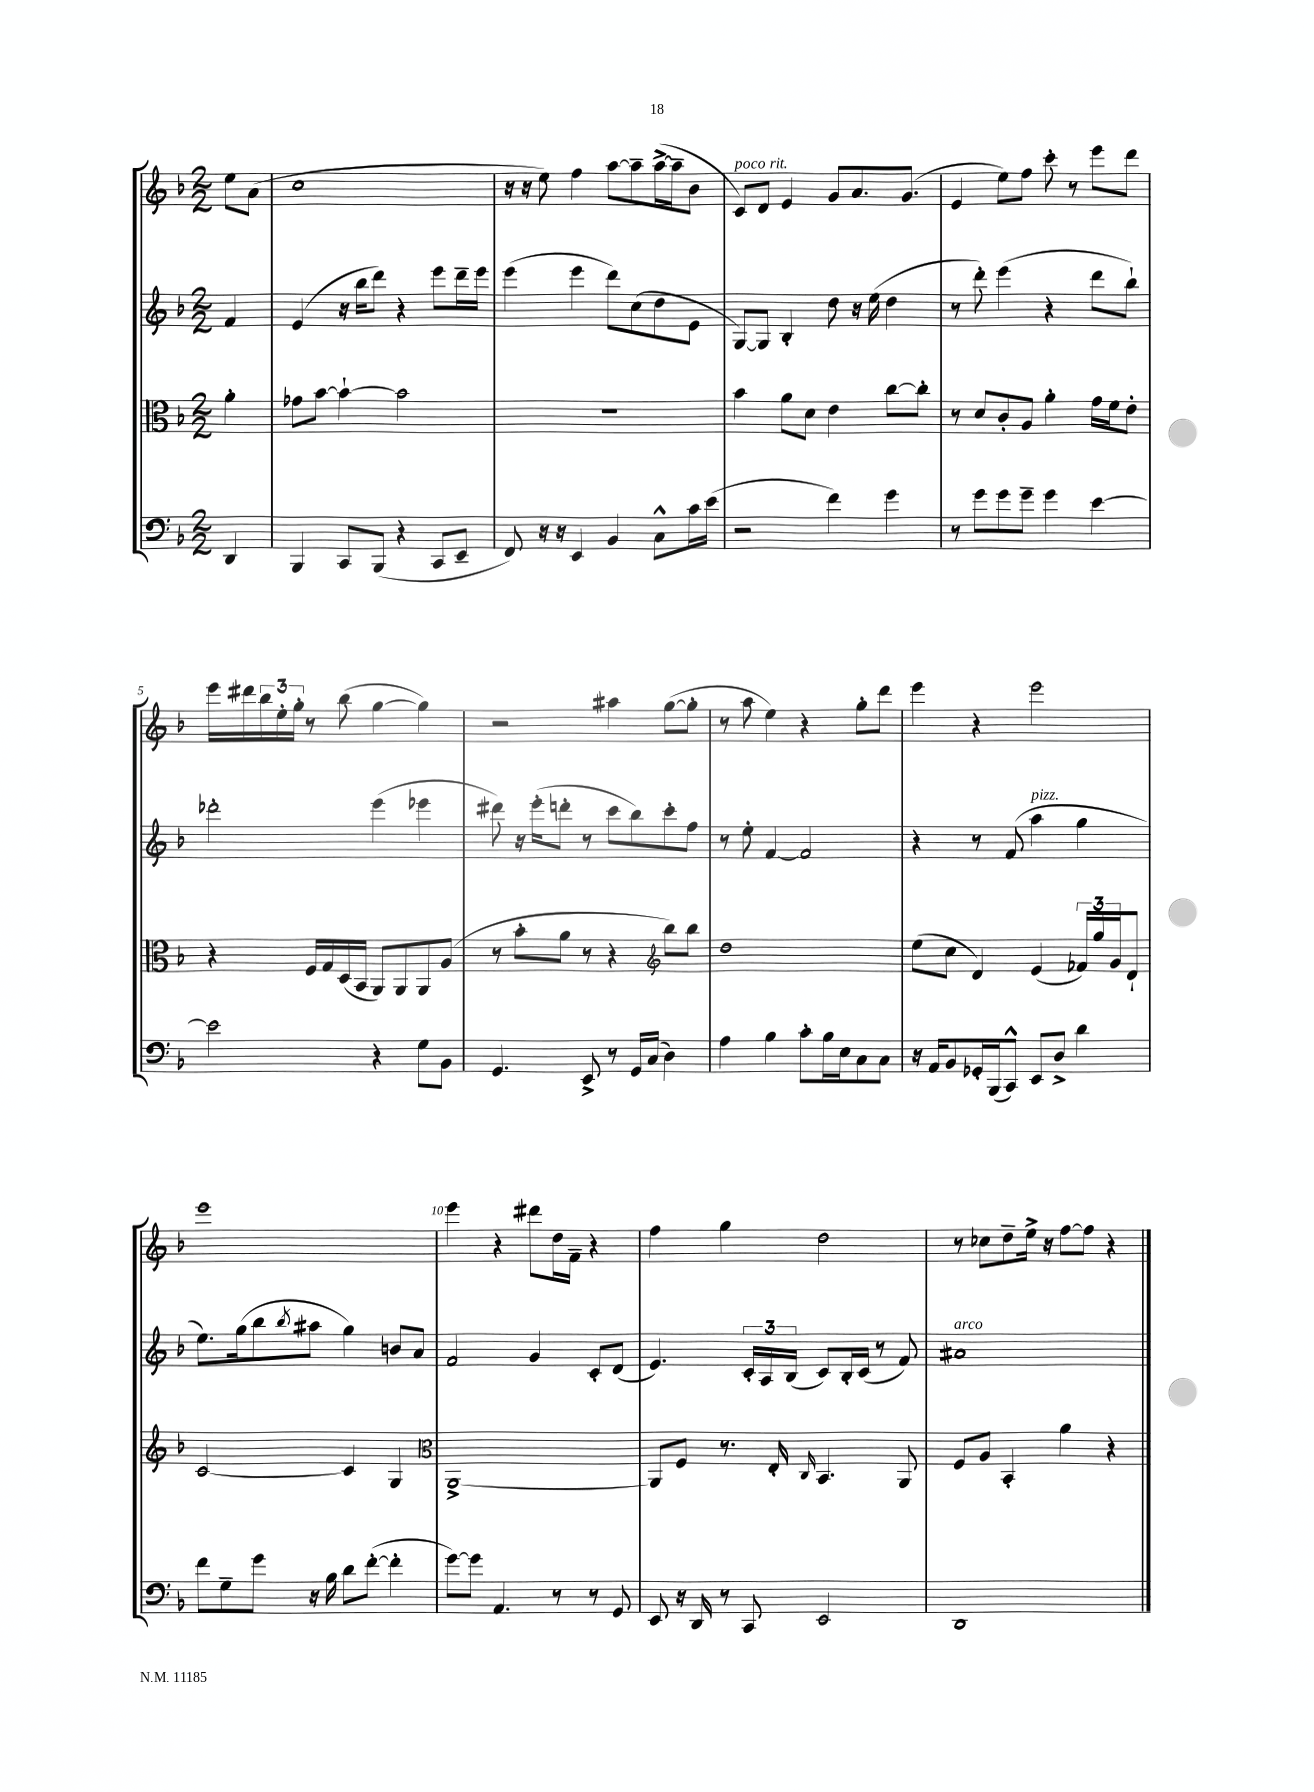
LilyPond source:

<<
\new StaffGroup <<
\new Staff = "s0" {
    \clef treble \key f \major \numericTimeSignature \time 2/2 \partial 4
    e''8 a'8( |
    c''1 |
    r16 r16 e''8) f''4 a''8~ a''8-- a''16~->( a''16-- bes'8 |
    c'8^\markup { \italic "poco rit." }) d'8 e'4 g'8 a'8. g'8.( |
    e'4 e''8) f''8 c'''8-. r8 e'''8 d'''8 |
    e'''16 dis'''16 \tuplet 3/2 { bes''16 e''16-. g''16-. } r8 bes''8( g''4~ g''4) |
    r2 ais''4 g''8~( g''8-. |
    r8 a''8 e''4) r4 g''8-. d'''8 |
    e'''4 r4 e'''2 |
    e'''1 |
    e'''4 r4 dis'''8 d''16 f'16-- r4 |
    f''4 g''4 d''2 |
    r8 ces''8 d''8-- e''16-> r16 f''8~ f''8 r4 \bar "|." |
}
\new Staff = "s1" {
    \clef treble \key f \major \numericTimeSignature \time 2/2 \partial 4
    f'4 |
    e'4( r16 bes''16 d'''8) r4 e'''8 d'''16-- e'''16 |
    e'''4( e'''4 d'''8) c''8( d''8 e'8 |
    g8~) g8 bes4-. d''8 r16 e''16( d''4 |
    r8 d'''8-.) e'''4( r4 d'''8 bes''8-!) |
    des'''2-. e'''4( ees'''4 |
    dis'''8) r16 e'''16-.( d'''8-. r8 c'''8 bes''8) c'''8-. f''8 |
    r8 e''8-. f'4~ f'2 |
    r4 r8 f'8( a''4^\markup { \italic "pizz." } g''4 |
    e''8.) g''16( bes''8 \acciaccatura { bes''8 } ais''8 g''4) b'8 a'8 |
    f'2 g'4 c'8-. d'8( |
    e'4.) \tuplet 3/2 { c'16-. a16 bes16( } c'8) bes16-. c'16( r8 f'8) |
    ais'1^\markup { \italic "arco" } \bar "|." |
}
\new Staff = "s2" {
    \clef alto \key f \major \numericTimeSignature \time 2/2 \partial 4
    a'4-. |
    ges'8 bes'8~ bes'4~-! bes'2 |
    R1 |
    bes'4 a'8 d'8 e'4 c''8~ c''8-. |
    r8 d'8 c'8-. a8 a'4-. g'16 f'16 e'8-. |
    r4 f16 g16 d16( bes,16 a,8) a,8 a,8 a8( |
    r8 bes'8-. a'8 r8 r4 \clef treble bes''8) bes''8 |
    d''1 |
    e''8( c''8 d'4) e'4( \tuplet 3/2 { fes'16) g''16 g'16 } d'8-! |
    c'2~ c'4 g4 |
    \clef alto a,1~-> |
    a,8 f8 r8. e16-. \grace { c16 } bes,4. a,8 |
    f8 a8 bes,4-. a'4 r4 \bar "|." |
}
\new Staff = "s3" {
    \clef bass \key f \major \numericTimeSignature \time 2/2 \partial 4
    d,4 |
    bes,,4 c,8 bes,,8( r4 c,8 e,8-- |
    f,8) r16 r16 e,4 bes,4 c8-^ c'16 e'16( |
    r2 f'4) g'4 |
    r8 g'8 g'8 g'8-- g'4 e'4~ |
    e'2 r4 g8 bes,8 |
    g,4. e,8-> r8 g,16 c16( d4) |
    a4 bes4 c'8-. bes16 e16 c8 c8 |
    r16 a,16 bes,8 ges,16-. bes,,16( c,8-^) e,8 d8-> d'4 |
    f'8 g8-- g'8 r16 bes16 d'8 f'8~-.( f'4-. |
    g'8~) g'8 a,4. r8 r8 g,8 |
    e,8 r16 d,16 r8 c,8 e,2 |
    d,1 \bar "|." |
}
>>
>>
\layout { \context { \Score \override BarNumber.break-visibility = ##(#f #t #t) barNumberVisibility = #(every-nth-bar-number-visible 5) } }
